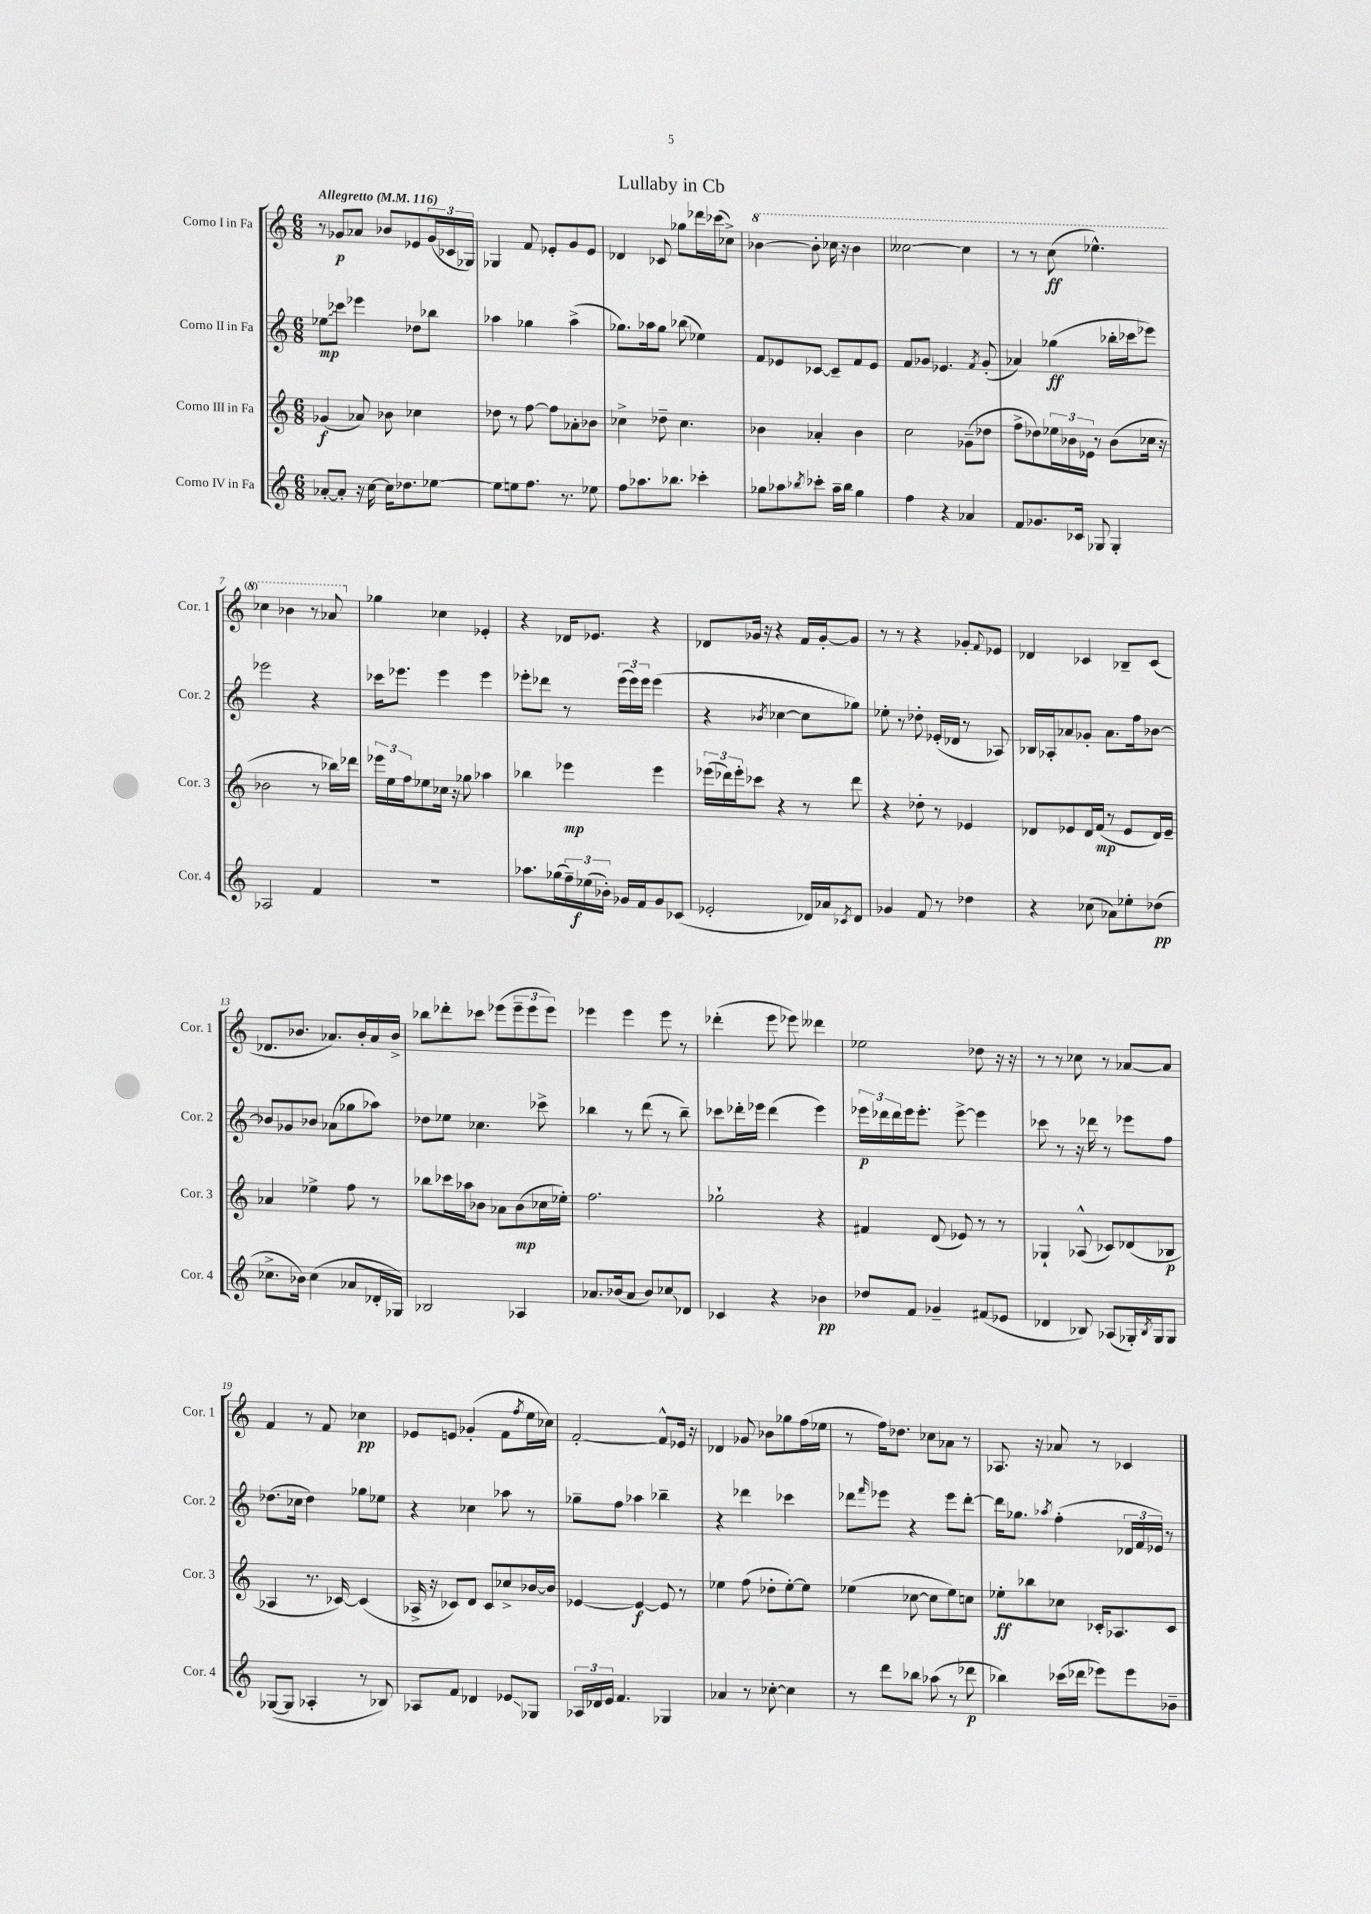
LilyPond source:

\header { title = "Lullaby in Cb" }
<<
\new StaffGroup <<
\new Staff = "s0" \with { instrumentName = "Corno I in Fa" shortInstrumentName = "Cor. 1" } {
    \clef treble \key c \major \numericTimeSignature \time 6/8 \tempo "Allegretto" 4 = 116
    r8 ges'8\p aes'8 bes'8 ees'8 \tuplet 3/2 { ges'16( ces'16 ges16) } |
    ges4 f'8 ees'8-. g'8 ees'8 |
    des'4 ces'8 ges''8 des'''16 ces'''16( ces''8->) |
    \ottava #1 bes''4~ bes''8-. ces'''16 r16 bes''4 |
    ceses'''2~ ceses'''4 |
    r8 r8 c'''8\ff( ees'''4.-^) |
    ces'''4 bes''4 r8 aes''8 \ottava #0 |
    ges''4 ces''4 ees'4-. |
    r4 des'16 ees'8. r4 |
    des'8 ges'16 r16 r4 f'16 ges'16~-. ges'8 |
    r8 r8 r4 ges'8-. \appoggiatura { f'8 } ees'8 |
    des'4 ces'4 bes8-- ces'8( |
    des'8. bes'8. aes'8.) bes'16-. aes'16 bes'16-> |
    bes''8 des'''8-. ces'''8 ees'''8( \tuplet 3/2 { ees'''8-- ees'''8 ees'''8) } |
    ees'''4 ees'''4 ees'''8 r8 |
    des'''4-.( e'''8 ees'''8) deses'''4 |
    ees''2 des''8 r16 r16 |
    r8 r8 ces''8 r8 aes'8~ aes'8 |
    f'4 r8 f'8 ces''4\pp |
    ees'8 e'8 ges'4-.( f'8 \acciaccatura { f''8 } e''16 ces''16) |
    f'2~-. f'8-^ ees'16 r16 |
    des'4 ges'8 bes'8 ges''8 f''16( ees''16 |
    r8 f''16) des''8. ces''8 aes'8 r8 |
    aes8. r16 aes'8 r8 ces'4 \bar "|." |
}
\new Staff = "s1" \with { instrumentName = "Corno II in Fa" shortInstrumentName = "Cor. 2" } {
    \clef treble \key c \major \numericTimeSignature \time 6/8
    \once \override Glissando.style = #'zigzag ees''8\glissando\mp ces'''8 ees'''4 des''8 bes''8 |
    aes''4 ges''4 aes''4->( |
    ges''8.) aes''16 ges''8 bes''8( ees''4) |
    f'8 ees'8 ces'8~ ces'8-- f'8 ees'8 |
    f'8 ges'8 ees'4. \acciaccatura { f'8 } ges'8-.( |
    aes'4) ges''4\ff( bes''16-. ces'''16 ees'''8) |
    ees'''2 r4 |
    ces'''16 ees'''8. ees'''4 ees'''4 |
    ees'''8-. des'''8 r8 \tuplet 3/2 { ees'''16( ees'''16) ees'''16 } ees'''4( |
    r4 \acciaccatura { bes'8 } ces''4~ ces''8 ges''8) |
    ees''8-. r8 des''8-. ees'16-.( des'16 r8 aes8) |
    bes16 aes16-. aes'8 ges'8-. aes'8. f''16 bes'8~ |
    bes'8 ges'8 bes'8 aes'8( ges''8 aes''8) |
    des''8 ees''8 ces''4. ces'''8-> |
    bes''4 r8 d'''8( r8 bes''8--) |
    ces'''8 des'''16-. ees'''16 des'''4( ees'''4) |
    \tuplet 3/2 { ees'''16\p des'''16 des'''16 } ees'''16 ees'''8.-. ees'''8~-> ees'''4 |
    ces'''8 r8 r16 des'''16 r8 ees'''8 f''8 |
    des''8.( ces''16 des''4) ges''8 ees''8 |
    r4 ces''4 aes''8 r8 |
    ges''8-- f''8 aes''4 bes''4-- |
    r4 des'''4 ces'''4 |
    des'''8 \grace { f'''16 } ees'''8 r4 ees'''8 des'''8~-. |
    des'''16 ges''8. \acciaccatura { aes''8 } f''4-.( \tuplet 3/2 { des'16 f'16 ees'16) } r8 \bar "|." |
}
\new Staff = "s2" \with { instrumentName = "Corno III in Fa" shortInstrumentName = "Cor. 3" } {
    \clef treble \key c \major \numericTimeSignature \time 6/8
    ges'4\f( aes'8) bes'8 ces''4 |
    des''8 r8 f''8~ f''8 aes'8-. bes'8 |
    ces''4-> des''8-- ces''4. |
    bes'4 aes'4-. bes'4 |
    c''2 ges'8--( des''8 |
    f''8-> des''8) \tuplet 3/2 { ees''16 bes'16 ees'16 } r8 bes'8( ces''16 r16 |
    bes'2 r8 bes''16) des'''16 |
    \tuplet 3/2 { ees'''16 e''16 f''16 } ees''8 ces''16 r16 ges''8 aes''4 |
    bes''4 ees'''4\mp ees'''4 |
    \tuplet 3/2 { ees'''16( des'''16) ees'''16-. } ces'''8 r4 r8 des'''8 |
    r4 des''8-. r8 ees'4 |
    des'8 ees'8 des'16 f'16\mp( r8 ees'8 des'16) ees'16-- |
    aes'4 ees''4-> f''8 r8 |
    bes''8 ces'''16 aes''16 bes'8 aes'8 bes'8\mp( ces''16 ees''16-.) |
    f''2. |
    ges''2-! r4 |
    fis'4 d'8( ees'8) r8 r8 |
    ges4-! aes8-^( ces'8) des'8( bes8\p |
    aes4 r8. ces'16~) ces'4( |
    aes16-> r16 ces'8) d'8 ces'8 ces''8-> bes'16~ bes'16 |
    ees'4~ ees'4~\f ees'8 r8 |
    ees''4 f''8( des''8-. ees''8~-.) ees''8 |
    ees''4( ces''8~ ces''8 ees''8) c''8 |
    ees''8-.\ff bes''8 ces''8 ces'16-. aes8. ces'8 \bar "|." |
}
\new Staff = "s3" \with { instrumentName = "Corno IV in Fa" shortInstrumentName = "Cor. 4" } {
    \clef treble \key c \major \numericTimeSignature \time 6/8
    aes'8~-. aes'8-. r16 c''16~ c''16 des''8. ees''8~ |
    ees''8 e''8 f''8. r8. ees''8 |
    f''8 aes''8. bes''8. ces'''4-. |
    ges''8 aes''8 \acciaccatura { bes''8 } ces'''8-. aes''16-- bes''16 ges''4 |
    f''4 r4 aes'4 |
    f'8 ges'8. ces'16 ges8 ges4-. |
    aes2 f'4 |
    R2. |
    aes''8. ges''16( \tuplet 3/2 { f''16--) ees''16\f( bes'16-.) } ges'16 f'16 ges'8 ces'8( |
    ees'2-. des'16) aes'16 \acciaccatura { ces'8 } des'8 |
    ges'4 f'8 r8 des''4 |
    r4 ces''8( aes'8) ees''8-. des''8\pp( |
    ces''8.-> bes'16) ces''4( aes'8 des'16-. ges16) |
    bes2 aes4 |
    aes'8. bes'16( aes'8 bes'8) ces''8\glissando des'8 |
    ces'4 r4 bes'4\pp |
    des''8 f'8 ges'4-- fis'8( ees'8 |
    des'4 bes8) aes8( ges16-.) \acciaccatura { bes8 } ges16 ges8 |
    ges8~( ges8 aes4-. r8 bes8) |
    aes8 f'8 des'4 ees'8\glissando ges8 |
    \tuplet 3/2 { aes16 des'16 e'16 } f'4. ges4 |
    aes'4 r8 ces''8~-. ces''4 |
    r8 d'''8 bes''8 aes''8( r8 des'''8\p |
    bes''4) ces'''16( des'''16 ees'''8) ees'''8 bes'8-- \bar "|." |
}
>>
>>
